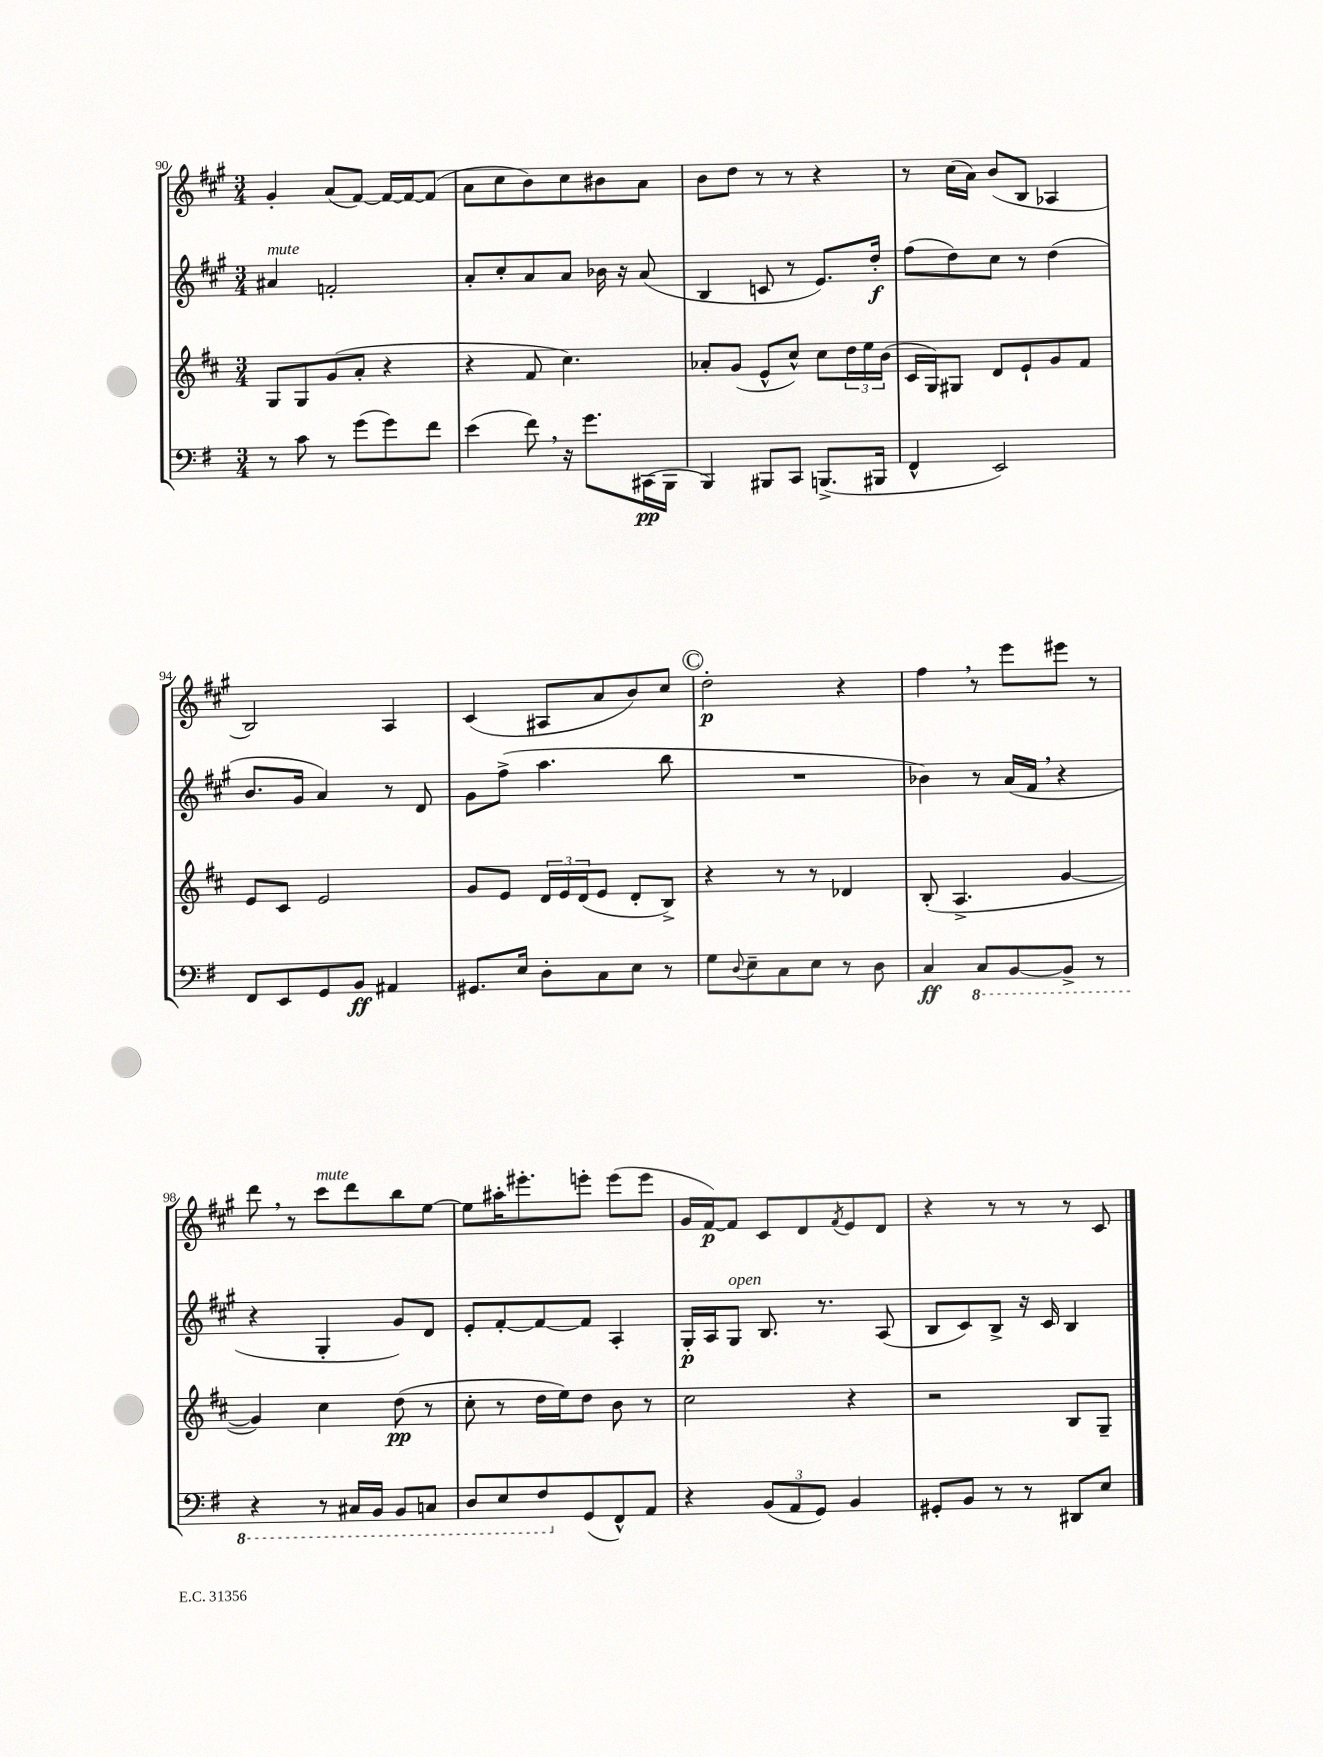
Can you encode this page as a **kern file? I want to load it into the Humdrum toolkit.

**kern	**kern	**kern	**kern
*staff4	*staff3	*staff2	*staff1
*clefF4	*clefG2	*clefG2	*clefG2
*k[f#]	*k[f#c#]	*k[f#c#g#]	*k[f#c#g#]
*M3/4	*M3/4	*M3/4	*M3/4
8r	8G	4a#	4g#'
8c	8G	.	.
8r	(8g	2f'	(8a
(8g	8a'	.	[8f#)
8g)	4r	.	16f#_
.	.	.	16f#_
8f#	.	.	(8f#]
=	=	=	=
(4e	4r	8a'	8a
.	.	8cc#'	8cc#
8f#)	8f#	8a	8b)
16r	4.cc#)	8a	8cc#
8.g	.	.	.
.	.	16b-	8b#
.	.	16r	.
(16CC#	.	(8a	8a
16BBB	.	.	.
=	=	=	=
4BBB)	8a-'	4B	8b
.	(8g	.	8dd
8BBB#	8e^^	8c	8r
8CC	8cc#^^)	8r	8r
(8.BBB^	8cc#	8.e)	4r
.	24dd	.	.
.	24ee	.	.
16BBB#	.	16dd'	.
.	(24b	.	.
=	=	=	=
4FF#^^	16c#	(8ff#	8r
.	16G)	.	.
.	8G#	8dd)	(16cc#
.	.	.	16a)
2EE)	8d	8cc#	(8b
.	8e`	8r	8B
.	8g	(4dd	4A-
.	8f#	.	.
=	=	=	=
8FF#	8e	8.b	2B)
8EE	8c#	.	.
.	.	16g#	.
8GG	2e	4a)	.
8BB	.	.	.
4AA#	.	8r	4A
.	.	8d	.
=	=	=	=
8.GG#	8g	8g#	(4c#
.	8e	(8ff#^	.
16E	.	.	.
8D'	24d	4.aa	8A#
.	24e	.	.
.	(24d	.	.
8C	8e	.	8a
8E	8d'	.	8b)
8r	8B^)	8bb	8cc#
=	=	=	=
8G	4r	2.r	2dd'
8qqD	.	.	.
8E~	.	.	.
8C	8r	.	.
8E	8r	.	.
8r	4d-	.	4r
8D	.	.	.
=	=	=	=
4C	(8B'	4b-)	4ff#
.	4.A^	.	.
8CC	.	8r	8r
[8BBB	.	(16a	8eee
.	.	16f#	.
8BBB^]	[4g	4r	8eee#
8r	.	.	8r
=	=	=	=
4r	4g])	4r	8ddd
.	.	.	8r
8r	4cc#	4G#'	8ccc#
16CC#	.	.	8ddd
16BBB	.	.	.
8BBB	(8dd	8g#)	8bb
8CC	8r	8d	[8ee
=	=	=	=
8DD	8cc#'	8e'	8ee]
8EE	8r	[8f#'	16aa#'
.	.	.	8.eee#'
8FF#	16dd	8f#_	.
.	16ee)	.	.
(8GG	8dd	8f#]	8eee'
8FF#^^)	8b	4A'	(8eee
8AA	8r	.	8eee
=	=	=	=
4r	2cc#	16G#'	16g#
.	.	16A	[16f#)
.	.	8G#	8f#]
(12BB	.	8.B	8c#
12AA	.	.	.
.	.	.	8d
12GG)	.	.	.
.	.	8.r	.
.	.	.	8qf#
4BB	4r	.	8e
.	.	(8A	8d
=	=	=	=
8GG#'	2r	8B	4r
8BB	.	8c#)	.
8r	.	8B^	8r
8r	.	16r	8r
.	.	16c#	.
8DD#	8B	4B	8r
8E	8G~	.	8c#
==	==	==	==
*-	*-	*-	*-
